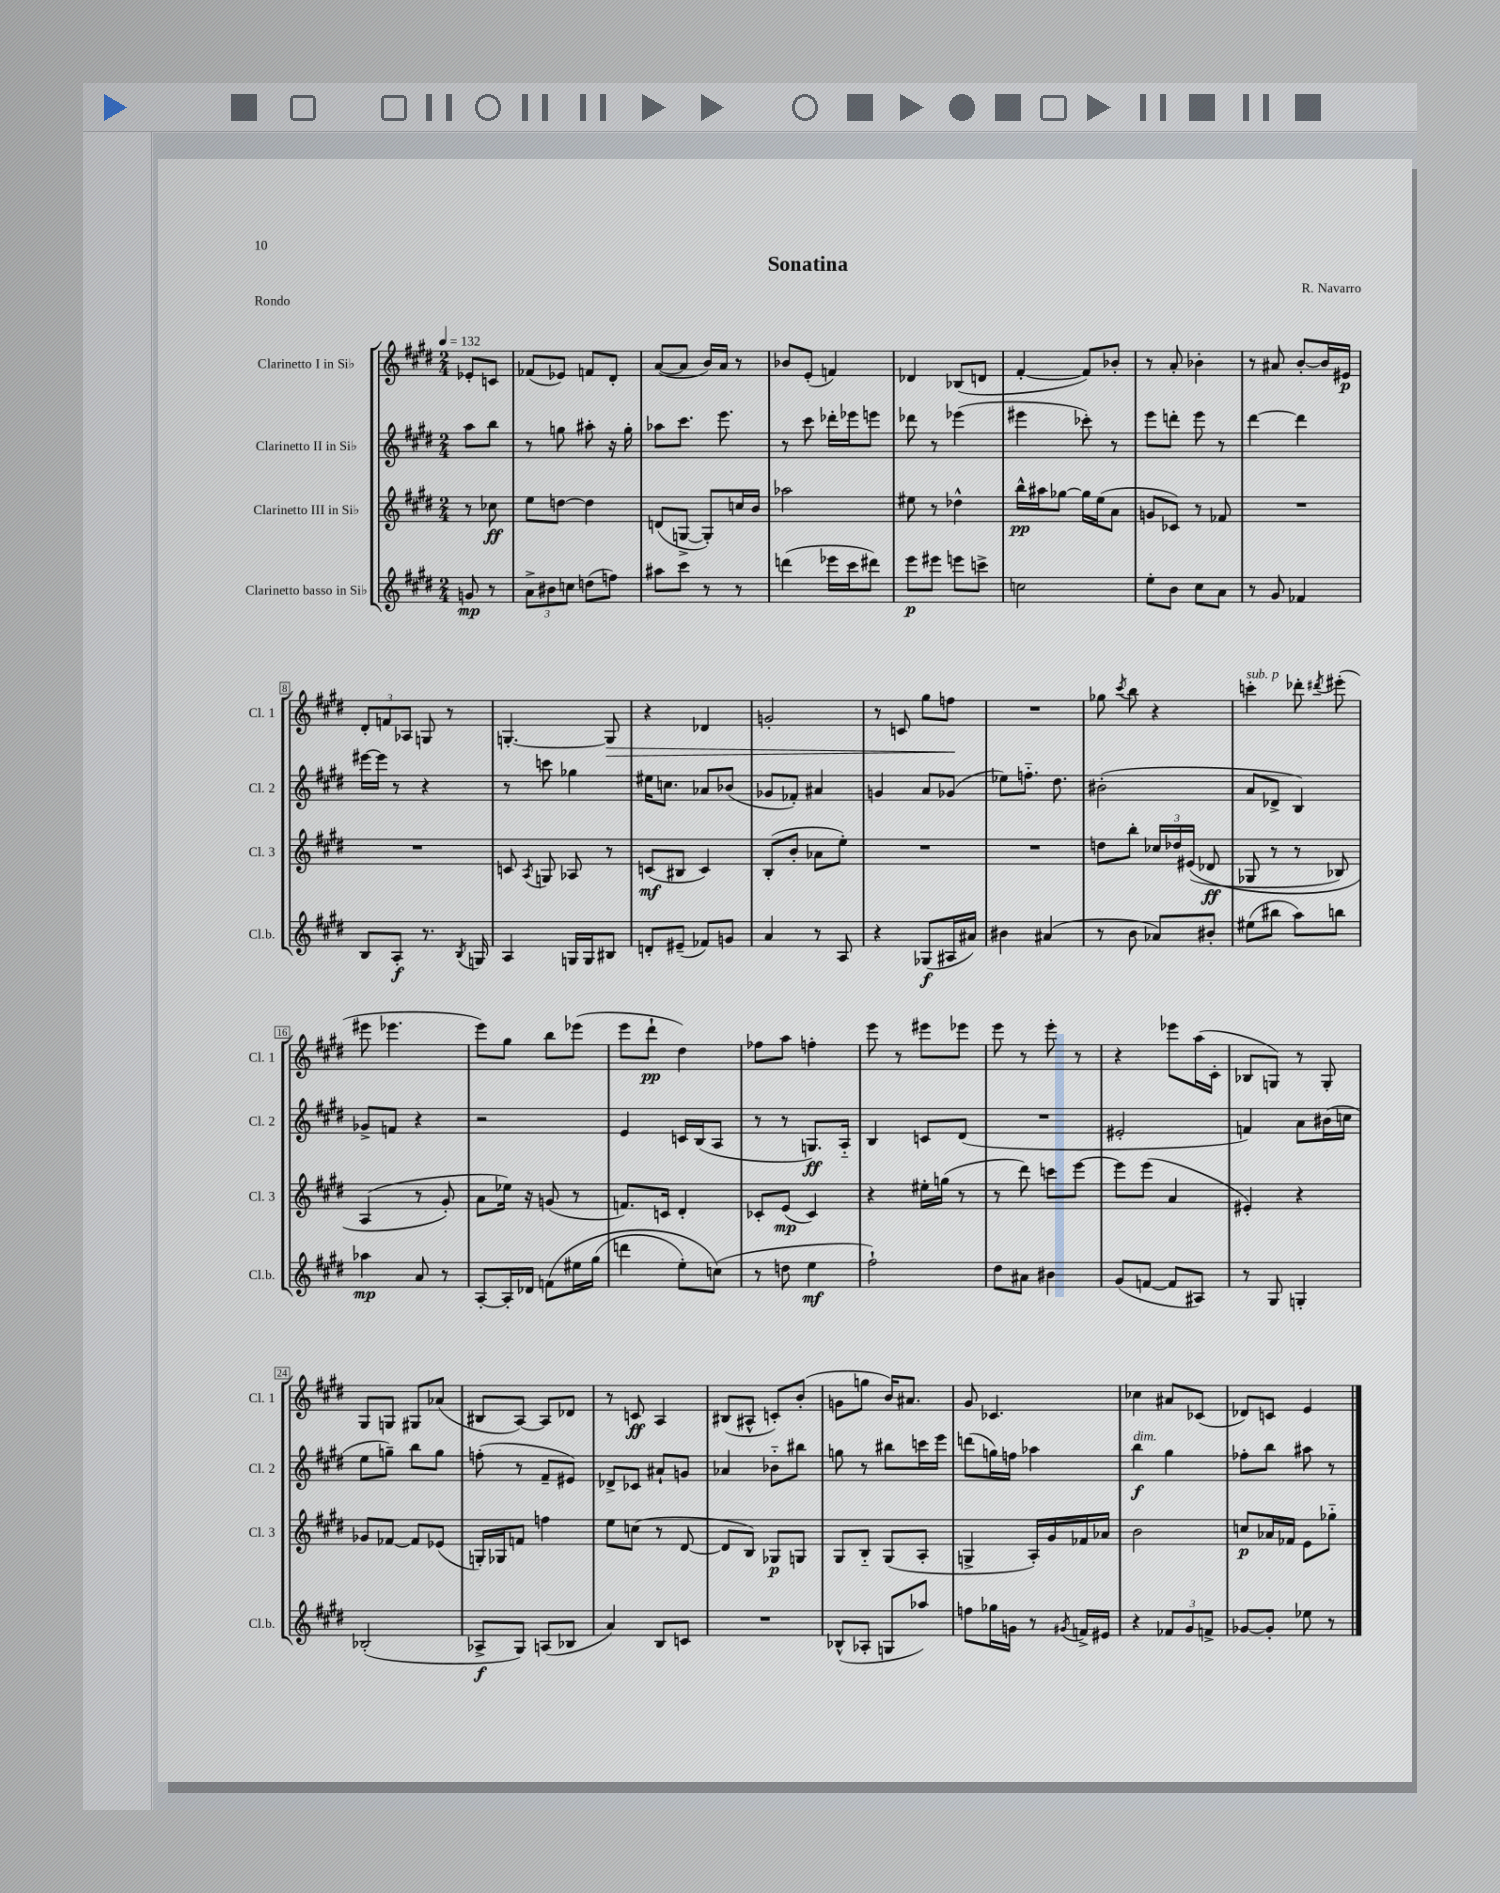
\header { title = "Sonatina" composer = "R. Navarro" piece = "Rondo" }
<<
\new StaffGroup <<
\new Staff = "s0" \with { instrumentName = "Clarinetto I in Sib" shortInstrumentName = "Cl. 1" } {
    \clef treble \key e \major \numericTimeSignature \time 2/4 \partial 4 \tempo 4 = 132
    \autoBeamOff ees'8[-. c'8] |
    fes'8[( ees'8]) f'8[ dis'8]-. |
    a'8[~( a'8] b'16[) a'16] r8 |
    bes'8[ e'8]-.( f'4) |
    des'4 bes8[( d'8] |
    fis'4~-. fis'8[) bes'8]-. |
    r8 a'8-. bes'4-. |
    r8 ais'8 b'8[~-. b'16 eis'16]\p |
    \tuplet 3/2 { dis'8[-. f'8 aes8] } g8 r8 |
    g4.~-. g8\> |
    r4 des'4 |
    g'2-. |
    r8 c'8 gis''8[ f''8]\! |
    R2 |
    ges''8 \acciaccatura { cis'''8 } b''8 r4 |
    c'''4-.^\markup { \italic "sub. p" } des'''8-. \acciaccatura { dis'''8 } eis'''8-.( |
    eis'''8 ees'''4. |
    e'''8[) gis''8] b''8[ ees'''8]( |
    e'''8[ dis'''8]-!\pp dis''4) |
    fes''8[ a''8] f''4-. |
    e'''8 r8 eis'''8[ ees'''8] |
    e'''8 r8 e'''8-. r8 |
    r4 ees'''8[ a''16( cis'16]-. |
    bes8[ g8]) r8 g8-. |
    gis8[ g8] gis8[ aes'8]( |
    bis8[ a8]~) a8[ des'8] |
    r8 c'8\ff a4 |
    bis8[( ais8]-^ c'8[-.) b'8]-.( |
    g'8[ g''8] b'16[) ais'8.] |
    gis'8 ces'4. |
    ces''4 ais'8[ ces'8]( |
    des'8[) c'8] e'4 \bar "|." |
}
\new Staff = "s1" \with { instrumentName = "Clarinetto II in Sib" shortInstrumentName = "Cl. 2" } {
    \clef treble \key e \major \numericTimeSignature \time 2/4 \partial 4
    \autoBeamOff a''8[ b''8] |
    r8 g''8 ais''8-. r16 g''16-. |
    aes''8[ cis'''8.] e'''8. |
    r8 cis'''8 des'''16[-. ees'''16 e'''8] |
    des'''8 r8 ees'''4( |
    eis'''4 ces'''8-.) r8 |
    e'''8[ d'''8]-. e'''8 r8 |
    dis'''4~ dis'''4 |
    eis'''16[~ eis'''16] r8 r4 |
    r8 c'''8 ges''4 |
    eis''16[ c''8.] aes'8[ bes'8]( |
    ges'8[ fes'8]-.) ais'4 |
    g'4 a'8[ ges'8]( |
    ees''8[) f''8.]-_ dis''8. |
    bis'2-.( |
    a'8[ des'8]-> b4) |
    ges'8[-> f'8] r4 |
    r2 |
    e'4 c'16[ b16( a8] |
    r8 r8 g8.[\ff) a16]-_ |
    b4 c'8[ dis'8]( |
    R2 |
    eis'2-. |
    f'4) a'8[ bis'16( c''16] |
    e''8[ g''8]--) b''8[ g''8] |
    f''8-.( r8 fis'8[-- eis'8]) |
    des'8[-> ces'8] ais'8[-! g'8] |
    aes'4 bes'8[-_ bis''8] |
    g''8 r8 bis''8[ c'''16 e'''16] |
    d'''8[( g''16) f''16] aes''4 |
    b''4\f^\markup { \italic "dim." } gis''4 |
    fes''8[-. b''8] ais''8 r8 \bar "|." |
}
\new Staff = "s2" \with { instrumentName = "Clarinetto III in Sib" shortInstrumentName = "Cl. 3" } {
    \clef treble \key e \major \numericTimeSignature \time 2/4 \partial 4
    \autoBeamOff r8 ces''8\ff |
    e''8[ d''8]~ d''4 |
    d'8[( g8]~-> g8[-.) c''16 b'16] |
    aes''2 |
    eis''8 r8 des''4-^ |
    b''16[-^\pp ais''16 ges''8]~ ges''16[ e''16( a'8] |
    g'8[ ces'8]) r8 fes'8 |
    R2 |
    R2 |
    c'8 \acciaccatura { a8 } g8 aes8 r8 |
    c'8[\mf( bis8] c'4) |
    b8[-.( b'8]-. aes'8[ e''8]-.) |
    R2 |
    R2 |
    d''8[ b''8]-. \tuplet 3/2 { ces''16[ des''16 eis'16](\( } des'8\ff |
    ges8 r8 r8 bes8) |
    a4( r8 gis'8-.\) |
    a'8[ ees''16]) r16 g'8( r8 |
    f'8.[) c'16] dis'4-. |
    ces'8[-. e'8]\mp( ces'4) |
    r4 eis''16[-. g''16]( r8 |
    r8 dis'''8) c'''8[ e'''8]~ |
    e'''8[ e'''8]( a'4 |
    eis'4-.) r4 |
    ges'8[ fes'8]~ fes'8[ ees'8]( |
    g16[-.) ges16 f'8] f''4 |
    e''8[ c''8]( r8 dis'8~ |
    dis'8[ b8]) ges8[\p g8] |
    gis8[ b8]-_ gis8[( a8]-. |
    g4-> a16[-.) gis'16 fes'16 aes'16] |
    b'2 |
    c''8[\p aes'16 fes'16] e'8[ ges''8]-_ \bar "|." |
}
\new Staff = "s3" \with { instrumentName = "Clarinetto basso in Sib" shortInstrumentName = "Cl.b." } {
    \clef treble \key e \major \numericTimeSignature \time 2/4 \partial 4
    \autoBeamOff g'8\mp r8 |
    \tuplet 3/2 { a'8[-> bis'8 c''8] } d''8[( f''8]) |
    ais''8[ cis'''8] r8 r8 |
    d'''4( ees'''16[ cis'''16 dis'''8]) |
    e'''8[\p eis'''8] e'''8[ c'''8]-> |
    c''2 |
    e''8[-. b'8] cis''8[ a'8] |
    r8 gis'8 fes'4 |
    b8[ a8]-.\f r8. \acciaccatura { b8 } g16 |
    a4 g16[ g16 bis8] |
    d'8[-. eis'8]--( fes'8[) g'8] |
    a'4 r8 a8 |
    r4 ges8[\f( ais16 ais'16]) |
    bis'4 ais'4( |
    r8 b'8 aes'8[) bis'8]-. |
    eis''8[( bis''8] a''8[) b''8] |
    aes''4\mp a'8 r8 |
    a8[~-. a16-. des'16] f'8[\( eis''16 gis''16]( |
    d'''4 e''8[-.) c''8](\) |
    r8 d''8 e''4\mf |
    fis''2-!) |
    dis''8[ ais'8] bis'4 |
    gis'8[( f'8]~ f'8[ ais8]) |
    r8 gis8 g4-. |
    bes2-.( |
    aes8[->\f gis8]) a8[( bes8] |
    a'4) b8[ c'8] |
    R2 |
    bes8[-^( aes8]-. g8[ aes''8]) |
    f''8[ ges''16 g'16] r8 \acciaccatura { gis'8 } f'16[-> eis'16] |
    r4 \tuplet 3/2 { fes'8[ gis'8 f'8]-> } |
    ges'8[~ ges'8]-. ees''8 r8 \bar "|." |
}
>>
>>
\layout { \context { \Score \override BarNumber.stencil = #(make-stencil-boxer 0.1 0.3 ly:text-interface::print) } }
